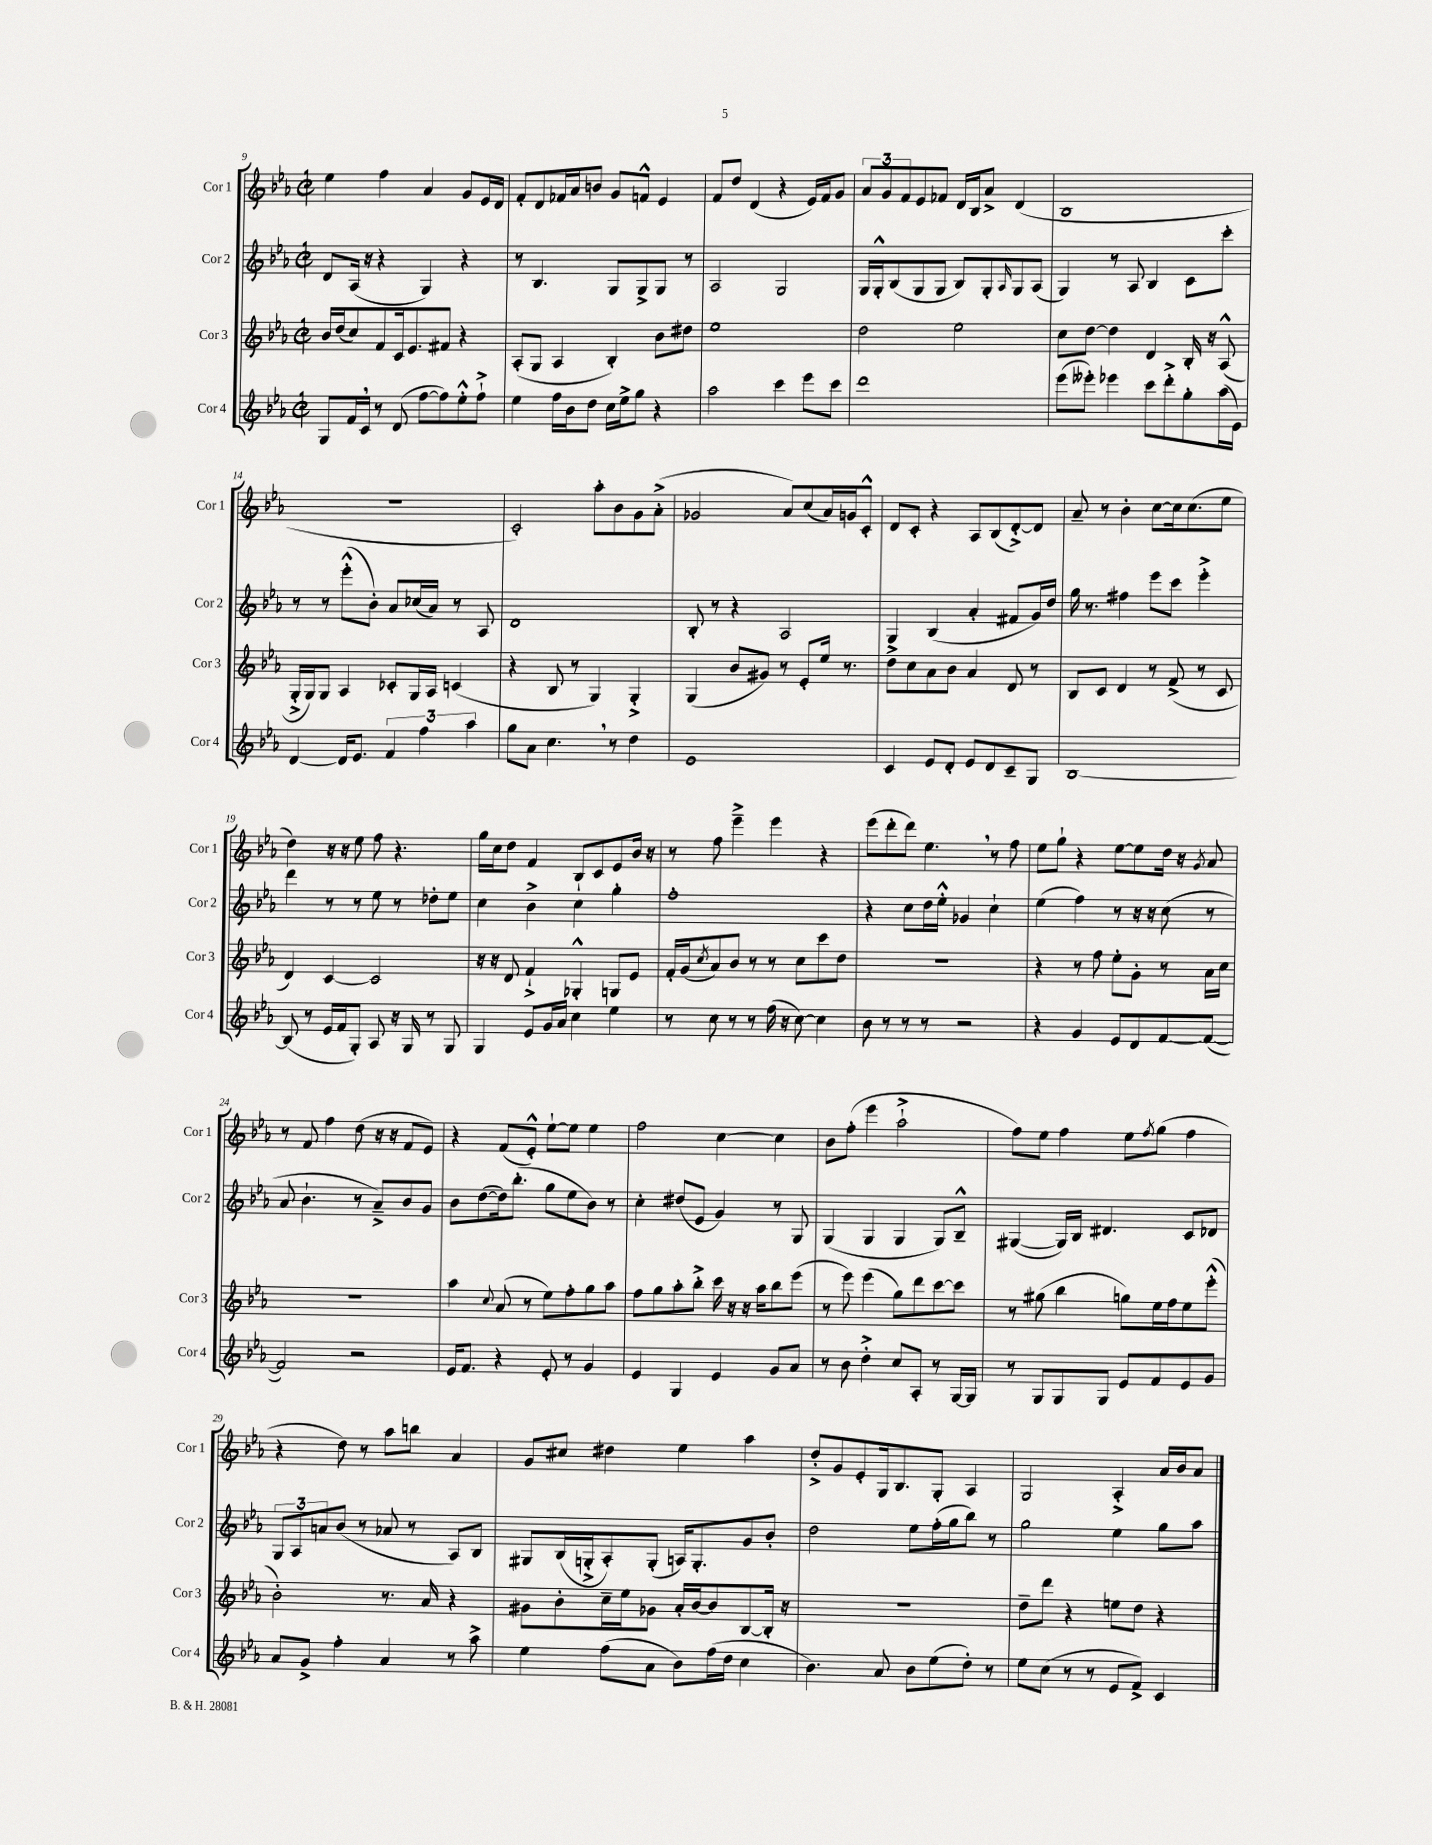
<<
\new StaffGroup <<
\new Staff = "s0" \with { instrumentName = "Cor 1" shortInstrumentName = "Cor 1" } {
    \clef treble \key ees \major \defaultTimeSignature \time 2/2
    ees''4 f''4 aes'4 g'8 ees'16 d'16 |
    f'8-. d'8 fes'16 aes'16 b'8 g'8 f'8-^ ees'4 |
    f'8 d''8 d'4( r4 ees'16) f'16 g'8 |
    \tuplet 3/2 { aes'8 g'8 f'8 } ees'8 fes'8 d'16 bes16 aes'8-> d'4( |
    bes1 |
    R1 |
    c'2-.) aes''8-. bes'8 g'8 aes'8-.->( |
    ges'2 aes'8) c''8( aes'16) g'16 c'8-.-^ |
    d'8 c'8-. r4 aes8 bes8( d'8~-.->) d'8 |
    aes'8-- r8 bes'4-. c''8~ c''16 c''8.( ees''8 |
    d''4) r16 r16 ees''8 f''8 r4. |
    g''16 c''16 d''8 f'4 bes8-! c'8 ees'8 bes'16 r16 |
    r8 f''8 ees'''4---> ees'''4 r4 |
    ees'''8( d'''8-. d'''8) ees''4. \breathe r8 f''8 |
    ees''8 g''8-! r4 ees''8~ ees''8 d''16 r16 \acciaccatura { g'8 } aes'8 |
    r8 f'8 f''4 d''8( r16 r16 f'8 ees'8) |
    r4 f'8( ees'8-.-^) ees''8~-! ees''8 ees''4 |
    f''2 c''4~ c''4 |
    bes'8 f''8-.( ees'''4 aes''2-!-> |
    f''8) ees''8 f''4 ees''8 \acciaccatura { f''8 } g''8( f''4 |
    r4 d''8) r8 aes''8 b''8 aes'4 |
    g'8 cis''8 dis''4 ees''4 aes''4 |
    d''8-.-> g'8 ees'8-. g16 bes8. g8-. aes4 |
    g2 aes4-.-> aes'16 bes'16 aes'8 \bar "|." |
}
\new Staff = "s1" \with { instrumentName = "Cor 2" shortInstrumentName = "Cor 2" } {
    \clef treble \key ees \major \defaultTimeSignature \time 2/2
    d'8 aes16( r16 r4 g4) r4 |
    r8 bes4. g8 g8-> g8 r8 |
    aes2 g2 |
    g16 g16-.-^ bes8( g8 g8 bes8) g8-. \grace { aes16 } g8 aes8( |
    g4) r8 aes8 bes4 c'8 c'''8-. |
    r8 r8 ees'''8-.-^( bes'8-.) aes'8 ces''16( aes'16) r8 aes8 |
    d'1 |
    bes8-. r8 r4 aes2 |
    g4-> bes4( aes'4-. fis'8 g'16) d''16 |
    g''16 r8. fis''4 ees'''8 c'''8 ees'''4-.-> |
    d'''4 r8 r8 ees''8 r8 des''8-. ees''8 |
    c''4 bes'4-> c''4 g''4-. |
    f''1-. |
    r4 c''8 d''16 ees''16-.-^ ges'4 c''4-! |
    ees''4( f''4) r8 r16 r16 c''8( r8 |
    aes'8 bes'4.-! r8 aes'8--->) bes'8 g'8 |
    bes'8 d''8~( d''16) bes''8.-.( g''8 ees''8 bes'8) r8 |
    c''4-. dis''8( ees'8 g'4) r8 g8 |
    g4( g4 g4 g8) bes8---^ |
    gis4~( gis16) bes16 dis'4. c'8 des'8 |
    \tuplet 3/2 { g8 aes8 a'8 } bes'8( r8 aes'8 r8 aes8) bes8 |
    gis8 bes16( g16-.-> aes8-.) g8-.( a16) g8.-. g'8 bes'8-. |
    d''2 ees''8 f''16-.( g''16 bes''8) r8 |
    g''2 ees''4 g''8 aes''8 \bar "|." |
}
\new Staff = "s2" \with { instrumentName = "Cor 3" shortInstrumentName = "Cor 3" } {
    \clef treble \key ees \major \defaultTimeSignature \time 2/2
    bes'16 d''16( c''8) f'8 c'16 ees'8. fis'8 r4 |
    aes8-.( g8 aes4 bes4-.) bes'8 dis''8 |
    ees''1 |
    d''2 ees''2 |
    c''8 d''8~ d''4 d'4 bes16-. r16 aes8-^( |
    g16-.-> g16) g8 aes4 ces'8-. g16 aes16 c'4( |
    r4 bes8 r8 g4) g4-.-> |
    g4( bes'8 gis'8) r8 ees'8-. ees''16 r8. |
    d''8 c''8 aes'8 bes'8 aes'4 d'8 r8 |
    bes8 c'8 d'4 r8 f'8->( r8 c'8 |
    d'4) c'4~ c'2 |
    r16 r16 d'8 f'4-!-> ges4-.-^ g8 ees'8 |
    f'16-. g'16( \acciaccatura { c''8 } aes'8) bes'8 r8 r8 c''8 c'''8 d''8 |
    r1 |
    r4 r8 f''8 ees''8-. g'8-. r8 aes'16 c''16 |
    R1 |
    aes''4 \appoggiatura { c''8 } aes'8( r8 ees''8) f''8-. g''8 aes''8 |
    f''8 g''8 aes''8-. bes''8-.-> c'''16 r16 r16 aes''16 bes''8 ees'''8( |
    r8 ees'''8) ees'''4( g''8) d'''8 c'''8~ c'''8 |
    r8 gis''8( bes''4 g''8) ees''16 f''16 ees''8 ees'''8-.-^( |
    bes'2-.) r8. aes'16 r4 |
    gis'8 bes'8-. c''16-- ees''16 ges'8 aes'16-. bes'16~ bes'8 bes8~ bes16-. r16 |
    R1 |
    d''8-- d'''8 r4 e''8 d''8 r4 \bar "|." |
}
\new Staff = "s3" \with { instrumentName = "Cor 4" shortInstrumentName = "Cor 4" } {
    \clef treble \key ees \major \defaultTimeSignature \time 2/2
    g8 f'16 c'16 \breathe r8 d'8( f''8~ f''8) ees''8-.-^ f''8-!-> |
    ees''4 f''16 bes'16 d''8 c''16 ees''16-> g''8 r4 |
    aes''2 c'''4 ees'''8 c'''8 |
    d'''1 |
    ees'''8( eeses'''8-.) ees'''4 c'''8 d'''8-.-> g''8-. aes''16( ees'16) |
    d'4~ d'16 ees'8. \tuplet 3/2 { f'4 f''4 aes''4 } |
    g''8 aes'8 c''4. \breathe r8 d''4 |
    ees'1 |
    c'4 ees'8 d'8-. ees'8 d'8 c'8-- g8 |
    bes1~ |
    bes8( r8 ees'16 f'16 g8-.) aes8 r16 g16 r8 g8 |
    g4 ees'8 g'16 aes'16 c''4 ees''4 |
    r8 c''8 r8 r8 f''16( r16 c''8~) c''4 |
    bes'8 r8 r8 r8 r2 |
    r4 g'4 ees'8 d'8 f'8~ f'8~( |
    f'2) r2 |
    ees'16 f'8. r4 ees'8-. r8 g'4 |
    ees'4 g4 ees'4 g'8 aes'8 |
    r8 bes'8 d''4-.-> c''8 aes8-. r8 g16~ g16 |
    r8 g8 g8 g8 ees'8 f'8 ees'8 g'8 |
    aes'8 g'8-> f''4-. aes'4 r8 aes''8-> |
    ees''4 f''8( aes'8 bes'8) f''16( d''16 c''4 |
    bes'4.) aes'8 bes'8 ees''8( d''8-.) r8 |
    ees''8 c''8( r8 r8 ees'8 f'8->) c'4 \bar "|." |
}
>>
>>
\layout { \context { \Score currentBarNumber = #9 } }
